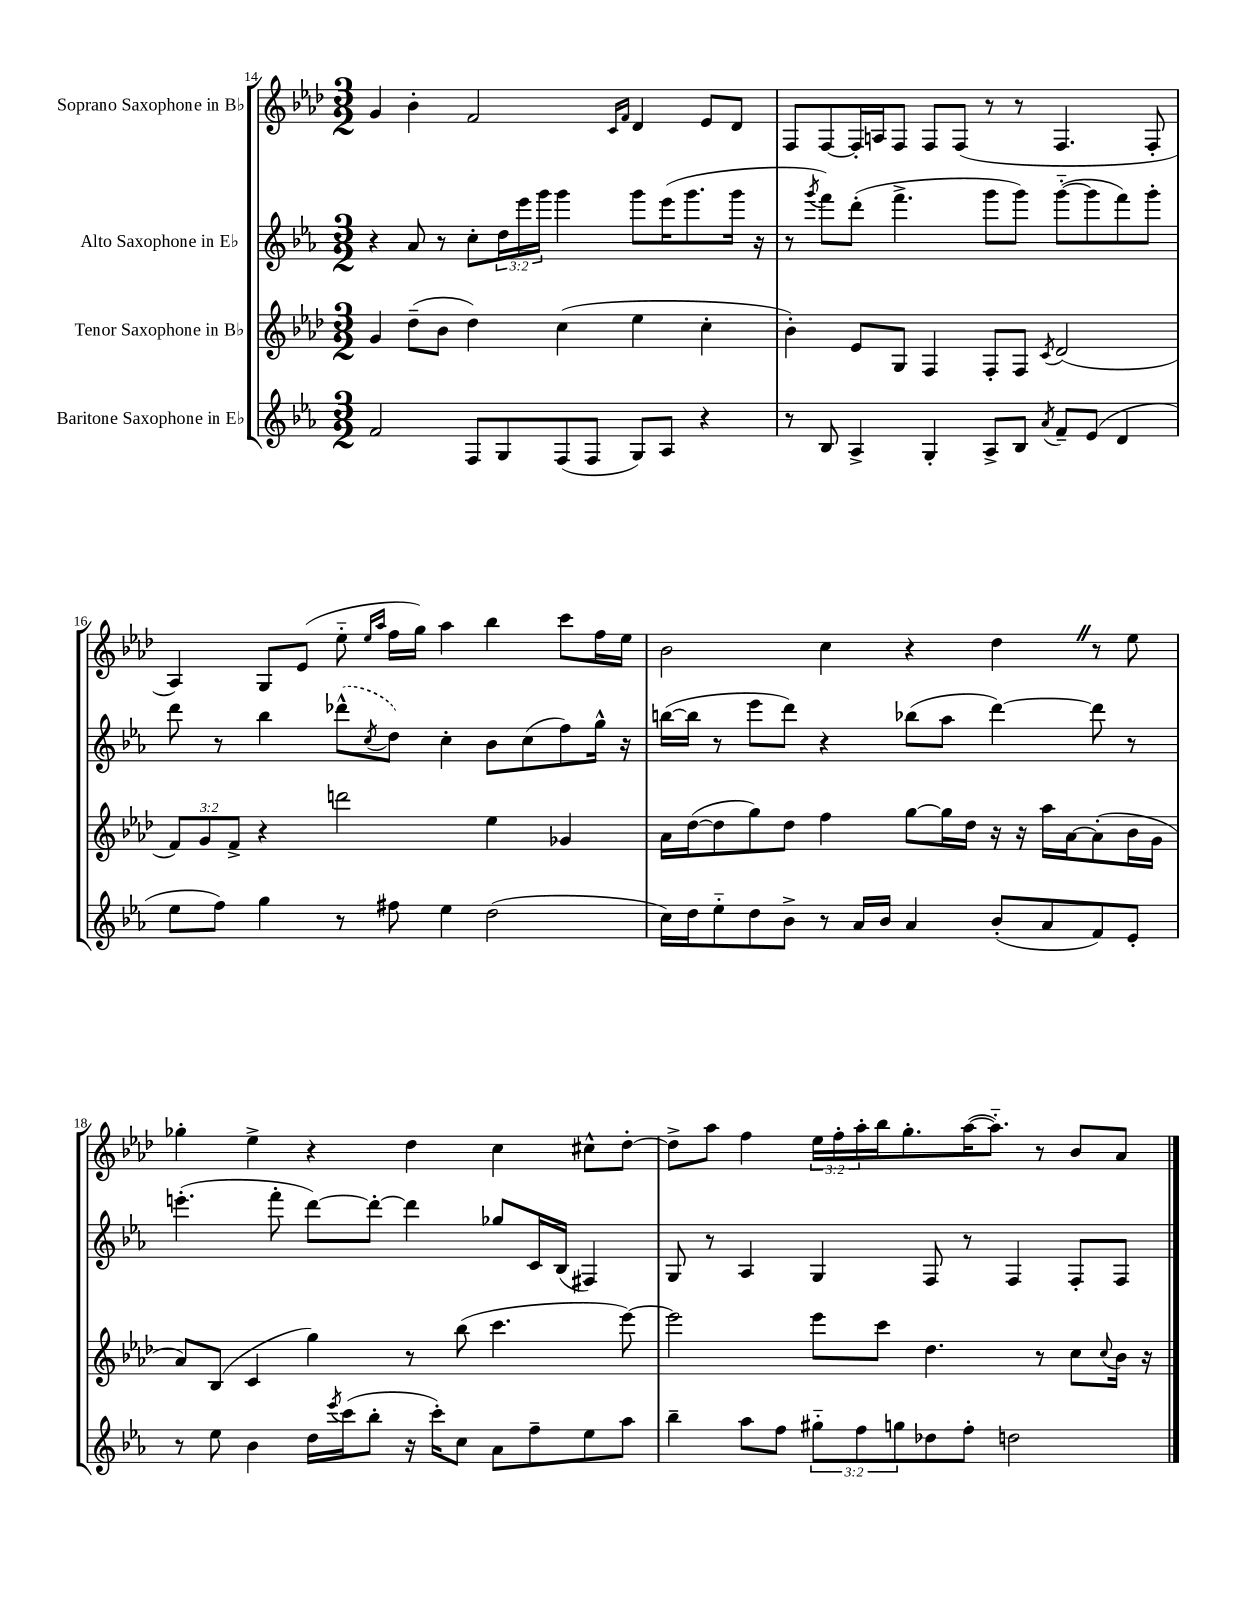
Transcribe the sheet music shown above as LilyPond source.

<<
\new StaffGroup <<
\new Staff = "s0" \with { instrumentName = "Soprano Saxophone in Bb" } {
    \clef treble \key aes \major \numericTimeSignature \time 3/2 \override Staff.TupletNumber.text = #tuplet-number::calc-fraction-text
    g'4 bes'4-. f'2 \grace { c'16 f'16 } des'4 ees'8 des'8 |
    f8 f8~ f16-. a16 f8 f8 f8( r8 r8 f4. f8-. |
    aes4) g8 ees'8( ees''8-_ \grace { ees''16 aes''16 } f''16 g''16) aes''4 bes''4 c'''8 f''16 ees''16 |
    bes'2 c''4 r4 des''4 \once \override BreathingSign.text = \markup { \musicglyph "scripts.caesura.straight" } \breathe r8 ees''8 |
    ges''4-. ees''4-> r4 des''4 c''4 cis''8-^ des''8~-. |
    des''8-> aes''8 f''4 \tuplet 3/2 { ees''16 f''16-. aes''16-. } bes''16 g''8.-. aes''16~( aes''8.-_) r8 bes'8 aes'8 \bar "|." |
}
\new Staff = "s1" \with { instrumentName = "Alto Saxophone in Eb" } {
    \clef treble \key ees \major \numericTimeSignature \time 3/2 \override Staff.TupletNumber.text = #tuplet-number::calc-fraction-text
    r4 aes'8 r8 c''8-. \tuplet 3/2 { d''16 ees'''16 g'''16 } g'''4 g'''8 ees'''16( g'''8. g'''16 r16 |
    r8 \acciaccatura { g'''8 } f'''8) d'''8-.( f'''4.-> g'''8 g'''8) g'''8~-_( g'''8 f'''8) g'''8-. |
    d'''8 r8 bes''4 \once \slurDashed des'''8-^( \acciaccatura { c''8 } d''8) c''4-. bes'8 c''8( f''8) g''16-^ r16 |
    b''16~( b''16 r8 ees'''8 d'''8) r4 bes''8( aes''8 d'''4~) d'''8 r8 |
    e'''4.-.( f'''8-. d'''8~) d'''8~-. d'''4 ges''8 c'16 bes16( fis4) |
    g8 r8 aes4 g4 f8 r8 f4 f8-. f8 \bar "|." |
}
\new Staff = "s2" \with { instrumentName = "Tenor Saxophone in Bb" } {
    \clef treble \key aes \major \numericTimeSignature \time 3/2 \override Staff.TupletNumber.text = #tuplet-number::calc-fraction-text
    g'4 des''8--( bes'8 des''4) c''4( ees''4 c''4-. |
    bes'4-.) ees'8 g8 f4 f8-. f8 \acciaccatura { c'8 } des'2( |
    \tuplet 3/2 { f'8) g'8 f'8-> } r4 d'''2 ees''4 ges'4 |
    aes'16 des''16~( des''8 g''8) des''8 f''4 g''8~ g''16 des''16 r16 r16 aes''16 aes'16~ aes'8-.( bes'16 g'16 |
    aes'8) bes8( c'4 g''4) r8 bes''8( c'''4. ees'''8~) |
    ees'''2 ees'''8 c'''8 des''4. r8 c''8 \appoggiatura { c''8 } bes'16 r16 \bar "|." |
}
\new Staff = "s3" \with { instrumentName = "Baritone Saxophone in Eb" } {
    \clef treble \key ees \major \numericTimeSignature \time 3/2 \override Staff.TupletNumber.text = #tuplet-number::calc-fraction-text
    f'2 f8 g8 f8( f8 g8) aes8 r4 |
    r8 bes8 aes4-> g4-. aes8-> bes8 \acciaccatura { aes'8 } f'8-- ees'8( d'4 |
    ees''8 f''8) g''4 r8 fis''8 ees''4 d''2( |
    c''16) d''16 ees''8-_ d''8 bes'8-> r8 aes'16 bes'16 aes'4 bes'8-.( aes'8 f'8) ees'8-. |
    r8 ees''8 bes'4 d''16 \acciaccatura { ees'''8 } c'''16( bes''8-. r16 c'''16-.) c''8 aes'8 f''8-- ees''8 aes''8 |
    bes''4-- aes''8 f''8 \tuplet 3/2 { gis''8-_ f''8 g''8 } des''8 f''8-. d''2 \bar "|." |
}
>>
>>
\layout { \context { \Score currentBarNumber = #14 } }
